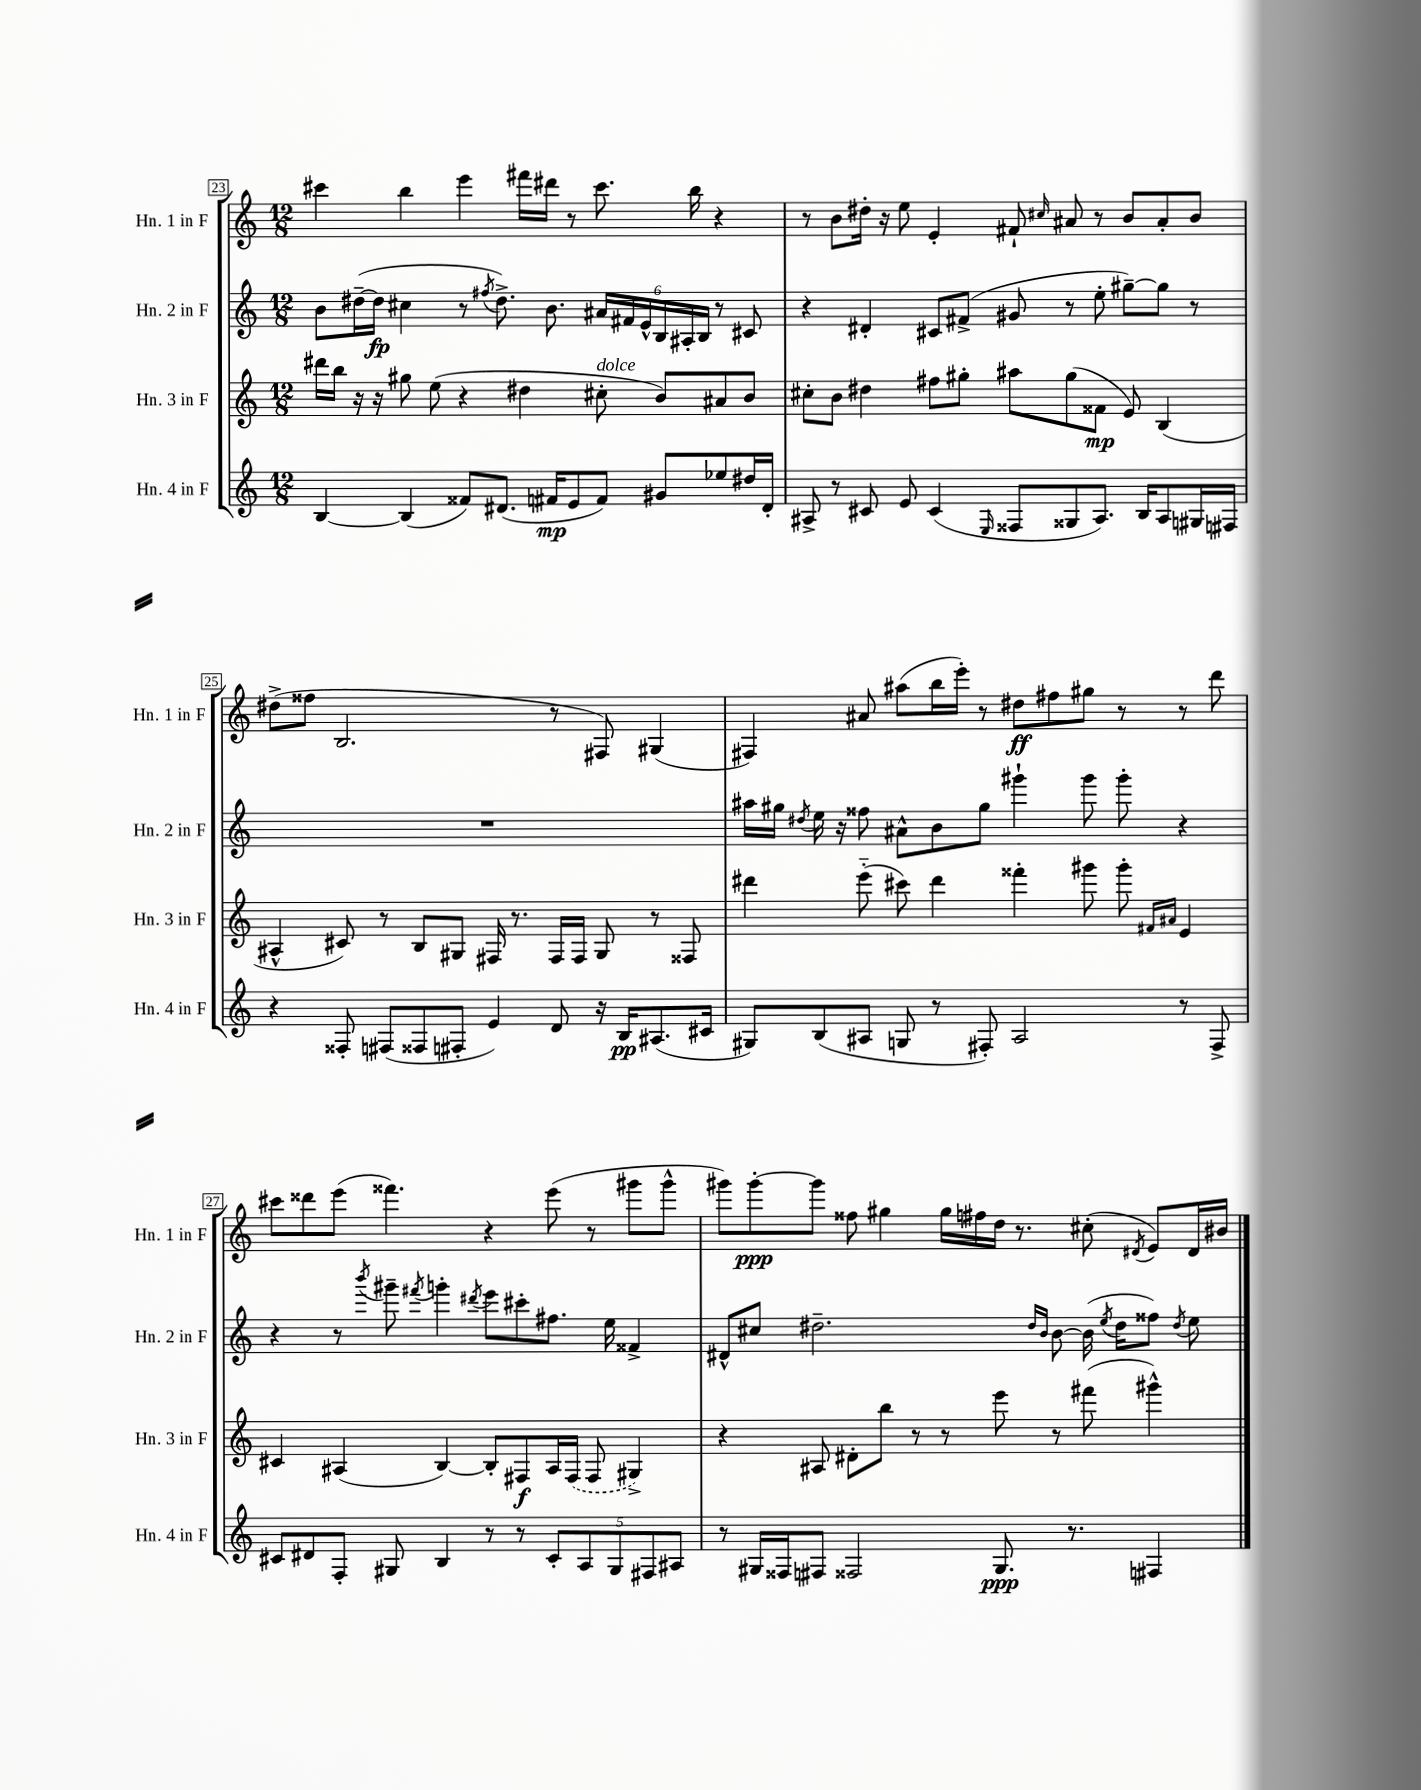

**kern	**dynam	**kern	**dynam	**kern	**dynam	**kern	**dynam
*part4	*part4	*part3	*part3	*part2	*part2	*part1	*part1
*staff4	*staff4	*staff3	*staff3	*staff2	*staff2	*staff1	*staff1
*I"Hn. 4 in F	*	*I"Hn. 3 in F	*	*I"Hn. 2 in F	*	*I"Hn. 1 in F	*
*I'Hn. 4 in F	*	*I'Hn. 3 in F	*	*I'Hn. 2 in F	*	*I'Hn. 1 in F	*
*clefG2	*	*clefG2	*	*clefG2	*	*clefG2	*
*k[]	*	*k[]	*	*k[]	*	*k[]	*
*M12/8	*	*M12/8	*	*M12/8	*	*M12/8	*
=23	=23	=23	=23	=23	=23	=23	=23
[4B/	.	16ddd#X\LL	.	8b\L	.	4ccc#X\	.
.	.	16bb\JJ	.	.	.	.	.
.	.	16r	.	([16dd#X~\L	.	.	.
.	.	16r	.	16dd#\JJ]	fp	.	.
(4B/]	.	8gg#X\	.	4cc#X\	.	4bb\	.
.	.	(8ee\	.	.	.	.	.
8f##X/L)	.	4r	.	8r	.	4eee\	.
.	.	.	.	8qff#X/	.	.	.
(8.d#X/J	.	.	.	8.dd#^\)	.	.	.
.	.	4dd#X\	.	.	.	16fff#X\LL	.
16f#X/KL	mp	.	.	8.b\	.	16ddd#X\JJ	.
8e/	.	.	.	.	.	8r	.
!	!	!LO:TX:a:i:t=dolce	!	!	!	!	!
8f#/J)	.	8cc#X'\	.	24a#X/LL	.	8.ccc#\	.
.	.	.	.	24f#X/	.	.	.
.	.	.	.	24e^^/	.	.	.
8g#X/L	.	8b/L)	.	24B/	.	.	.
.	.	.	.	24A#X'/	.	.	.
.	.	.	.	.	.	16bb\	.
.	.	.	.	24B/JJ	.	.	.
8ee-X/	.	8a#X/	.	8r	.	4r	.
16dd#X/L	.	8b/J	.	8c#X/	.	.	.
16d#'/JJ	.	.	.	.	.	.	.
=24	=24	=24	=24	=24	=24	=24	=24
8A#X^/	.	8cc#X'\L	.	4r	.	8r	.
8r	.	8b\J	.	.	.	8b\L	.
8c#X/	.	4dd#X\	.	4d#X'/	.	16dd#X'\Jk	.
.	.	.	.	.	.	16r	.
8e/	.	.	.	.	.	8ee\	.
(4c#/	.	8ff#X\L	.	8c#X/L	.	4e'/	.
.	.	8gg#X'\J	.	(8f#X^/J	.	.	.
16qqE/	.	.	.	.	.	.	.
8F##X/L	.	8aa#X\L	.	8g#X/	.	8f#X`/	.
.	.	.	.	.	.	16qqcc#X/	.
8G##X/	.	(8gg#\	.	8r	.	8a#X/	.
8.A#/J)	.	8f##X\J	mp	8ee'\	.	8r	.
.	.	8e/)	.	[8gg#X~\L)	.	8b/L	.
16B/KL	.	.	.	.	.	.	.
8A#/	.	(4B/	.	8gg#\J]	.	8a#'/	.
16G#X/L	.	.	.	8r	.	8b/J	.
16F#X/JJ	.	.	.	.	.	.	.
!!LO:LB:g=z
=25	=25	=25	=25	=25	=25	=25	=25
4r	.	4A#X^^/	.	1.r	.	(8dd#X^\L	.
.	.	.	.	.	.	8ff##X\J	.
8F##X'/	.	8c#X/)	.	.	.	2.B/	.
(8F#X/L	.	8r	.	.	.	.	.
8F##X/	.	8B/L	.	.	.	.	.
8F#X'/J	.	8G#X/J	.	.	.	.	.
4e/)	.	16F#X/	.	.	.	.	.
.	.	8.r	.	.	.	.	.
8d/	.	16F#/LL	.	.	.	8r	.
.	.	16F#/JJ	.	.	.	.	.
16r	.	8G#/	.	.	.	8F#X/)	.
16B/KL	pp	.	.	.	.	.	.
(8.A#X/	.	8r	.	.	.	(4G#X/	.
.	.	8F##X/	.	.	.	.	.
16c#X/Jk	.	.	.	.	.	.	.
=26	=26	=26	=26	=26	=26	=26	=26
8G#X/L)	.	4ddd#X\	.	16aa#X\LL	.	4F#X/)	.
.	.	.	.	16gg#X\JJ	.	.	.
.	.	.	.	8qdd#X/	.	.	.
(8B/	.	.	.	16ee\	.	.	.
.	.	.	.	16r	.	.	.
8A#X/J	.	(8eee\	.	8ff##X\	.	8a#X/	.
8Gn/	.	8ccc#X\)	.	8a#X^^\L	.	(8aa#X\L	.
8r	.	4ddd#\	.	8b\	.	16bb\L	.
.	.	.	.	.	.	16eee'\JJ)	.
8F#X'/)	.	.	.	8gg#\J	.	8r	.
2A#/	.	4fff##X'\	.	4ggg#X`\	.	8dd#X\L	ff
.	.	.	.	.	.	8ff#X\	.
.	.	8ggg#X\	.	8ggg#\	.	8gg#X\J	.
.	.	8ggg#'\	.	8ggg#'\	.	8r	.
.	.	16qqf#X/LL	.	.	.	.	.
.	.	16qqa#X/JJ	.	.	.	.	.
8r	.	4e/	.	4r	.	8r	.
8F#^/	.	.	.	.	.	8ddd\	.
!!LO:LB:g=z
=27	=27	=27	=27	=27	=27	=27	=27
8c#X/L	.	4c#X/	.	4r	.	8ccc#X\L	.
8d#X/	.	.	.	.	.	8ddd##X\	.
8F'/J	.	(4A#X/	.	8r	.	(8eee\J	.
.	.	.	.	8qbbb/	.	.	.
8G#X/	.	.	.	8ggg#X~\	.	4.fff##X\)	.
.	.	.	.	8qfff#X/	.	.	.
4B/	.	[4B/)	.	4gggn'\	.	.	.
.	.	.	.	8qddd#X/	.	.	.
8r	.	8B'/L]	.	8eee\L	.	4r	.
8r	.	8F#X/	f	8ccc#X'\	.	.	.
10c#'/L	.	16A#/L	.	8.ff#X\J	.	(8eee\	.
.	.	(16F#/JJ	.	.	.	.	.
10A/	.	.	.	.	.	.	.
.	.	8F#/	.	.	.	8r	.
.	.	.	.	16ee\	.	.	.
10G#/	.	.	.	.	.	.	.
.	.	4G#X^/)	.	4f##X^/	.	8ggg#X\L	.
10F#X/	.	.	.	.	.	.	.
.	.	.	.	.	.	8ggg#^^\J	.
10A#X/J	.	.	.	.	.	.	.
=28	=28	=28	=28	=28	=28	=28	=28
8r	.	4r	.	8d#X^^/L	.	8ggg#X\L)	.
16G#X/LL	.	.	.	8cc#X/J	.	[8ggg#'\	ppp
16F##X/J	.	.	.	.	.	.	.
8F#X/J	.	8A#X/	.	2.dd#X~\	.	8ggg#\J]	.
2F##X/	.	8d#X'\L	.	.	.	8ff##X\	.
.	.	8bb\J	.	.	.	4gg#X\	.
.	.	8r	.	.	.	.	.
.	.	8r	.	.	.	16gg#\LL	.
.	.	.	.	.	.	16ff#X\	.
8.G#/	ppp	8eee\	.	.	.	16dd\JJ	.
.	.	.	.	.	.	8.r	.
.	.	.	.	16qqdd#/LL	.	.	.
.	.	.	.	16qqb/JJ	.	.	.
.	.	8r	.	[8b\	.	.	.
8.r	.	.	.	.	.	.	.
.	.	(8fff#X\	.	(16b\]	.	(8cc#X'\	.
.	.	.	.	8qee/	.	.	.
.	.	.	.	16dd#\KL	.	.	.
.	.	.	.	.	.	8qd#X/	.
4F#X/	.	4ggg#X^^\)	.	8ff##X\J)	.	8e/L)	.
.	.	.	.	8qdd#/	.	.	.
.	.	.	.	8ee\	.	16d#/L	.
.	.	.	.	.	.	16b#X/JJ	.
==	==	==	==	==	==	==	==
*-	*-	*-	*-	*-	*-	*-	*-
